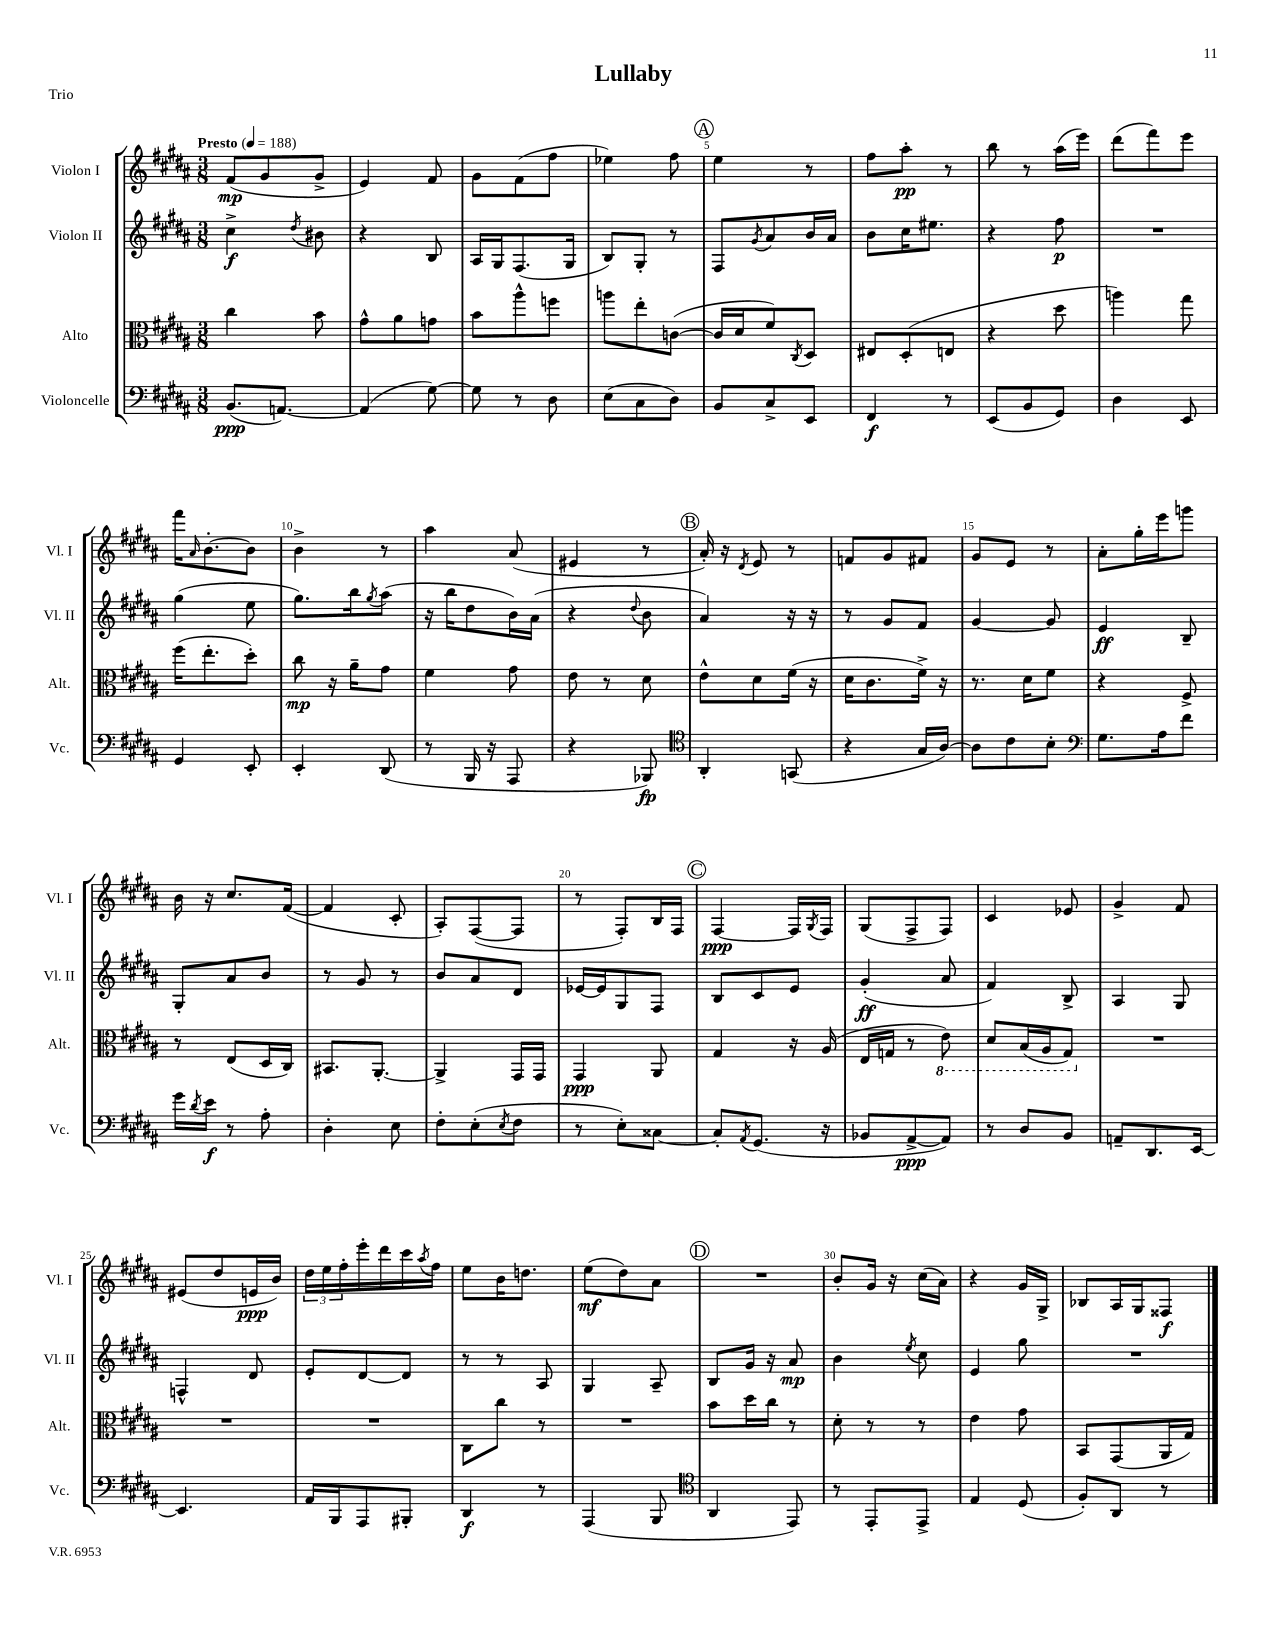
\header { title = "Lullaby" piece = "Trio" }
<<
\new StaffGroup <<
\new Staff = "s0" \with { instrumentName = "Violon I" shortInstrumentName = "Vl. I" } {
    \clef treble \key b \major \numericTimeSignature \time 3/8 \tempo "Presto" 4 = 188
    fis'8\mp( gis'8 gis'8-> |
    e'4) fis'8 |
    gis'8 fis'8( fis''8 |
    ees''4) fis''8 |
    \mark \markup { \circle "A" } e''4 r8 |
    fis''8 ais''8-.\pp r8 |
    b''8 r8 ais''16( e'''16) |
    dis'''8( fis'''8) e'''8 |
    fis'''16 \grace { ais'16 } b'8.~-. b'8 |
    b'4-> r8 |
    ais''4 ais'8( |
    eis'4 r8 |
    \mark \markup { \circle "B" } ais'16-.) r16 \acciaccatura { dis'8 } e'8 r8 |
    f'8 gis'8 fis'8 |
    gis'8 e'8 r8 |
    ais'8-. gis''16-. e'''16 g'''8 |
    b'16 r16 cis''8. fis'16~( |
    fis'4 cis'8-. |
    ais8-.) fis8~( fis8 |
    r8 fis8-.) b16 fis16 |
    \mark \markup { \circle "C" } fis4~\ppp fis16 \acciaccatura { gis8 } fis16 |
    gis8( fis8-> fis8) |
    cis'4 ees'8 |
    gis'4-> fis'8 |
    eis'8( dis''8 e'16\ppp b'16) |
    \tuplet 3/2 { dis''16 e''16 fis''16-. } e'''16-. dis'''16 cis'''16 \acciaccatura { ais''8 } fis''16 |
    e''8 b'16 d''8. |
    e''8\mf( dis''8) ais'8 |
    \mark \markup { \circle "D" } R4. |
    b'8-. gis'16 r16 cis''16( ais'16) |
    r4 gis'16 gis16-> |
    bes8 ais16 gis16 fisis8\f \bar "|." |
}
\new Staff = "s1" \with { instrumentName = "Violon II" shortInstrumentName = "Vl. II" } {
    \clef treble \key b \major \numericTimeSignature \time 3/8
    cis''4->\f \acciaccatura { dis''8 } bis'8 |
    r4 b8 |
    ais16 gis16 fis8.( gis16 |
    b8) gis8-. r8 |
    \mark \markup { \circle "A" } fis8 \acciaccatura { gis'8 } ais'8 b'16 ais'16 |
    b'8 cis''16 eis''8. |
    r4 fis''8\p |
    R4. |
    gis''4( e''8 |
    gis''8.) b''16 \acciaccatura { gis''8 } ais''8( |
    r16 b''16 dis''8 b'16) ais'16( |
    r4 \appoggiatura { dis''8 } b'8 |
    \mark \markup { \circle "B" } ais'4) r16 r16 |
    r8 gis'8 fis'8 |
    gis'4~ gis'8 |
    e'4\ff b8-- |
    gis8-. ais'8 b'8 |
    r8 gis'8 r8 |
    b'8 ais'8 dis'8 |
    ees'16~ ees'16 gis8 fis8 |
    \mark \markup { \circle "C" } b8 cis'8 e'8 |
    gis'4-.\ff( ais'8 |
    fis'4) b8-> |
    ais4 gis8 |
    f4-^ dis'8 |
    e'8-. dis'8~ dis'8 |
    r8 r8 ais8 |
    gis4 ais8-- |
    \mark \markup { \circle "D" } b8 gis'16 r16 ais'8\mp |
    b'4 \acciaccatura { e''8 } cis''8 |
    e'4 gis''8 |
    R4. \bar "|." |
}
\new Staff = "s2" \with { instrumentName = "Alto" shortInstrumentName = "Alt." } {
    \clef alto \key b \major \numericTimeSignature \time 3/8
    cis''4 b'8 |
    gis'8-^ ais'8 g'8 |
    b'8 ais''8-^ f''8 |
    a''8 e''8-. c'8~( |
    \mark \markup { \circle "A" } c'16 dis'16 fis'8) \acciaccatura { cis8 } dis8 |
    eis8 dis8-.( e8 |
    r4 dis''8 |
    a''4) gis''8 |
    fis''16( e''8.-. dis''8-.) |
    cis''8\mp r16 ais'16-- gis'8 |
    fis'4 gis'8 |
    e'8 r8 dis'8 |
    \mark \markup { \circle "B" } e'8-^ dis'8 fis'16( r16 |
    dis'16 cis'8. fis'16->) r16 |
    r8. dis'16 fis'8 |
    r4 fis8-> |
    r8 e8( dis16 cis16) |
    bis,8. ais,8.~-. |
    ais,4-> gis,16 gis,16 |
    gis,4\ppp ais,8 |
    \mark \markup { \circle "C" } gis4 r16 ais16( |
    e16 g16 r8 \ottava #-1 e8) |
    dis8 b,16( ais,16 gis,8) \ottava #0 |
    R4. |
    R4. |
    R4. |
    cis8 cis''8 r8 |
    R4. |
    \mark \markup { \circle "D" } b'8 dis''16 cis''16 r8 |
    dis'8-. r8 r8 |
    e'4 gis'8 |
    b,8 gis,8( ais,16 gis16) \bar "|." |
}
\new Staff = "s3" \with { instrumentName = "Violoncelle" shortInstrumentName = "Vc." } {
    \clef bass \key b \major \numericTimeSignature \time 3/8
    b,8.\ppp( a,8.~) |
    a,4( gis8~) |
    gis8 r8 dis8 |
    e8( cis8 dis8) |
    \mark \markup { \circle "A" } b,8 cis8-> e,8 |
    fis,4\f r8 |
    e,8( b,8 gis,8) |
    dis4 e,8 |
    gis,4 e,8-. |
    e,4-. dis,8( |
    r8 b,,16 r16 ais,,8 |
    r4 bes,,8\fp) |
    \mark \markup { \circle "B" } \clef tenor ais,4-. g,8( |
    r4 gis16 ais16~) |
    ais8 cis'8 b8-. |
    \clef bass gis8. ais16 fis'8 |
    gis'16 \acciaccatura { dis'8 } e'16\f r8 ais8-. |
    dis4-. e8 |
    fis8-. e8-.( \acciaccatura { e8 } fis8 |
    r8 e8-.) cisis8~ |
    \mark \markup { \circle "C" } cisis8-. \acciaccatura { ais,8 } gis,8.( r16 |
    bes,8 ais,8~->\ppp ais,8) |
    r8 dis8 b,8 |
    a,8-- dis,8. e,16~ |
    e,4. |
    ais,16 b,,16 ais,,8 bis,,8-. |
    dis,4\f r8 |
    ais,,4( b,,8 |
    \mark \markup { \circle "D" } \clef tenor ais,4 e,8) |
    r8 e,8-. e,8-> |
    e4 dis8( |
    fis8-.) ais,8 r8 \bar "|." |
}
>>
>>
\layout { \context { \Score \override BarNumber.break-visibility = ##(#f #t #t) barNumberVisibility = #(every-nth-bar-number-visible 5) } }
